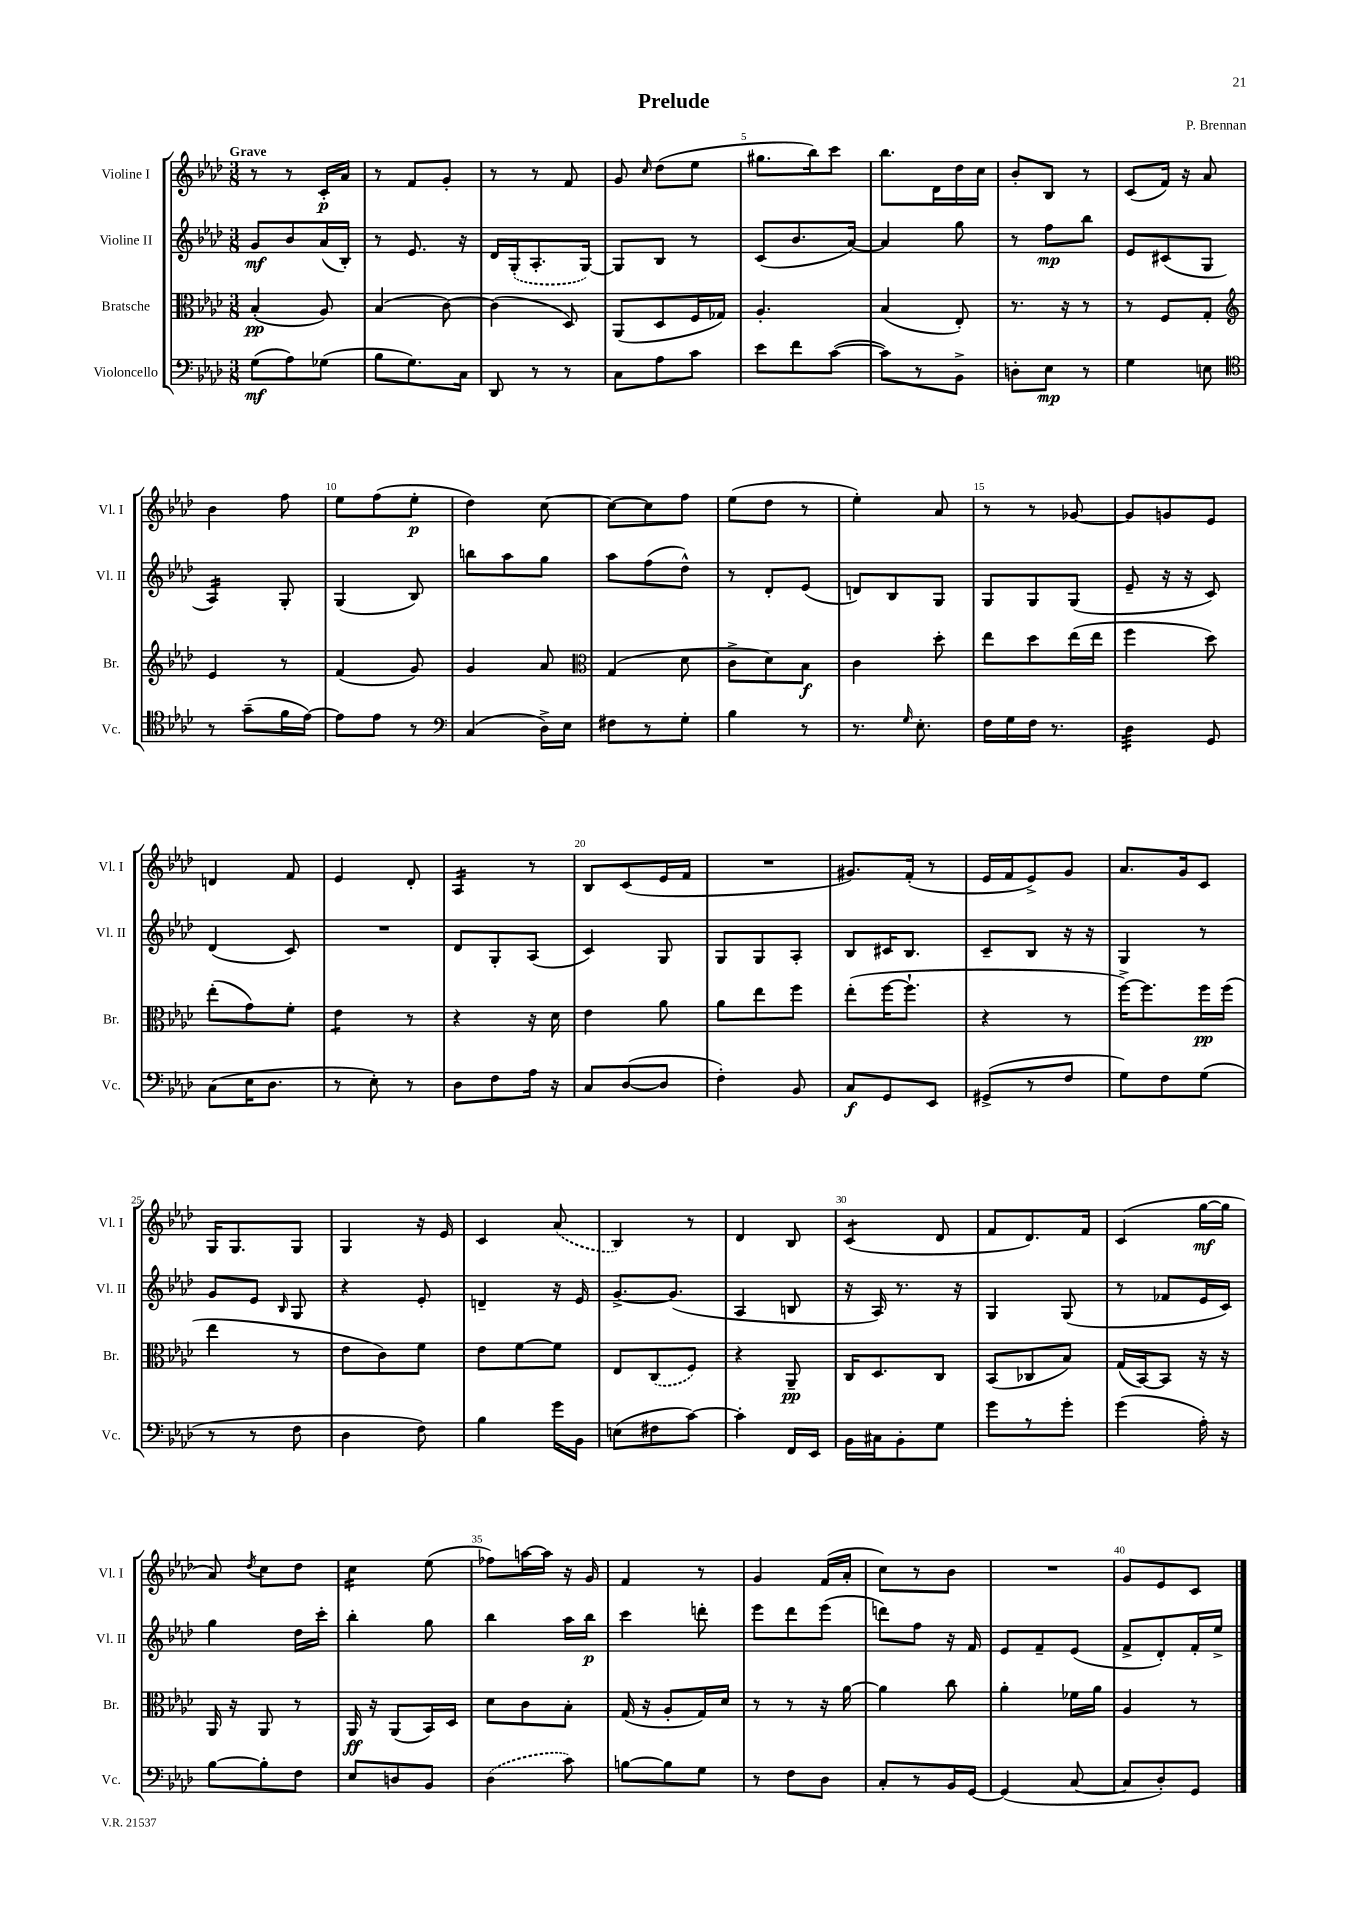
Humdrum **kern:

**kern	**kern	**kern	**kern
*staff4	*staff3	*staff2	*staff1
*clefF4	*clefC3	*clefG2	*clefG2
*k[b-e-a-d-]	*k[b-e-a-d-]	*k[b-e-a-d-]	*k[b-e-a-d-]
*M3/8	*M3/8	*M3/8	*M3/8
(8G\L	(4B-'/	8g/L	8r
8A-\)	.	8b-/	8r
(8G-\J	8A-/)	(16a-/L	16c'/LL
.	.	16B-'/JJ)	16a-/JJ
=	=	=	=
8B-\L	(4B-/	8r	8r
8.G\)	.	8.e-/	8f/L
.	[8c\)	.	8g'/J
16C\Jk	.	16r	.
=	=	=	=
8DD-/	(4c\]	16d-/LL	8r
.	.	(16G'/J	.
8r	.	8.A-'/	8r
8r	8D-/)	.	8f/
.	.	[16G/Jk)	.
=	=	=	=
8C\L	(8AA-/L	8G/]L	8g/
.	.	.	16qqcc/
8A-\	8D-/	8B-/J	(8dd-\L
8c\J	16F/L	8r	8ee-\J
.	16G-/JJ)	.	.
=	=	=	=
8e-\L	4.A-'/	(8c/L	8.gg#\L
8f\	.	8.b-/	.
.	.	.	16bb-\k)
([8c\J	.	.	8ccc\J
.	.	[16a-/Jk)	.
=	=	=	=
8c\]L)	(4B-/	4a-/]	8.bb-\L
8r	.	.	.
.	.	.	16d-\L
8BB-^\J	8E-'/)	8gg\	16dd-\
.	.	.	16cc\JJ
=	=	=	=
8D'\L	8.r	8r	8b-'/L
8E-\J	.	8ff\L	8B-/J
.	16r	.	.
8r	8r	8bb-\J	8r
=	=	=	=
4G\	8r	8e-/L	(8c/L
.	8F/L	(8c#/	16f/Jk)
.	.	.	16r
8E\	8G'/J	8G/J	8a-/
=	=	=	=
*clefC4	*clefG2	*	*
8r	4e-/	4A-/)	4b-\
(8g~\L	.	.	.
16f\L	8r	8G'/	8ff\
[16e-\JJ)	.	.	.
=	=	=	=
8e-\]L	(4f/	(4G/	8ee-\L
8e-\J	.	.	(8ff\
8r	8g/)	8B-/)	8ee-'\J
=	=	=	=
*clefF4	*	*	*
(4C/	4g/	8bb\L	4dd-\)
.	.	8aa-\	.
16D-^\LL)	8a-/	8gg\J	[8cc\
16E-\JJ	.	.	.
=	=	=	=
*	*clefC3	*	*
8F#\L	(4G/	8aa-\L	8cc\_L
8r	.	(8ff\	8cc\]
8G'\J	8d-\	8dd-^^\J)	8ff\J
=	=	=	=
4B-\	8c^\L	8r	(8ee-\L
.	8d-\)	8d-'/L	8dd-\J
8r	8B-\J	(8e-/J	8r
=	=	=	=
8.r	4c\	8d/L)	4ee-'\)
.	.	8B-/	.
16qqG/	.	.	.
8.E-'\	.	.	.
.	8dd-'\	8G/J	8a-/
=	=	=	=
16F\LL	8ee-\L	8G/L	8r
16G\	.	.	.
16F\JJ	8dd-\	8G/	8r
8.r	.	.	.
.	(16ee-\L	(8G/J	[8g-/
.	16ee-\JJ	.	.
=	=	=	=
4D-\	4ff\	8e-~/	8g-/]L
.	.	16r	8g/
.	.	16r	.
8GG/	8dd-\)	8c/)	8e-/J
=	=	=	=
(8C\L	(8ee-'\L	(4d-/	4d/
16E-\K	8g\)	.	.
8.D-\J	.	.	.
.	8f'\J	8c/)	8f/
=	=	=	=
8r	4e-\	4.r	4e-/
8E-'\)	.	.	.
8r	8r	.	8d-'/
=	=	=	=
8D-\L	4r	8d-/L	4A-/
8F\	.	8G'/	.
16A-\Jk	16r	(8A-/J	8r
16r	16d-\	.	.
=	=	=	=
8C/L	4e-\	4c/)	8B-/L
([8D-/	.	.	(8c/
8D-/]J	8a-\	8G/	16e-/L
.	.	.	16f/JJ
=	=	=	=
4F'\)	8a-\L	8G/L	4.r
.	8ee-\	8G/	.
8BB-/	8ff\J	8A-'/J	.
=	=	=	=
8C/L	(8ee-'\L	8B-/L	8.g#/L)
8GG/	[16ff\K	16c#/K	.
.	8.ff`\]J	8.B-/J	(16f'/Jk
8EE-/J	.	.	8r
=	=	=	=
(8GG#^/L	4r	8c~/L	16e-/LL
.	.	.	16f/J
8r	.	8B-/J	8e-^/)
8F/J	8r	16r	8g/J
.	.	16r	.
=	=	=	=
8G\L)	[16ff^\LK)	4G/	8.a-/L
.	8.ff\]	.	.
8F\	.	.	.
.	.	.	16g/k
(8G\J	16ff\L	8r	8c/J
.	(16ff\JJ	.	.
=	=	=	=
8r	4ee-\	8g/L	16G/LK
.	.	.	8.G/
8r	.	8e-/J	.
.	.	16qqB-/	.
8F\	8r	8G/	8G/J
=	=	=	=
4D-\	8e-\L	4r	4G/
.	8c\)	.	.
8F\)	8f\J	8e-'/	16r
.	.	.	16e-/
=	=	=	=
4B-\	8e-\L	4d~/	4c/
.	[8f\	.	.
16g\LL	8f\]J	16r	(8a-/
16BB-\JJ	.	16e-/	.
=	=	=	=
(8E\L	8E-/L	[8.g^/L	4B-/)
8F#\	(8C/	.	.
.	.	(8.g/]J	.
[8c\J)	8F/J)	.	8r
=	=	=	=
4c'\]	4r	4A-/	4d-/
16FF/LL	8AA-~/	8B/	8B-/
16EE-/JJ	.	.	.
=	=	=	=
16BB-\LL	16C/LK	16r	(4c/
16C#\J	8.D-/	16A-/)	.
8BB-'\	.	8.r	.
8G\J	8C/J	.	8d-/
.	.	16r	.
=	=	=	=
8g\L	(8BB-/L	4G/	8f/L
8r	8C-/	.	8.d-/)
8g'\J	8B-/J)	(8G/	.
.	.	.	16f/Jk
=	=	=	=
(4g\	(16G/LL	8r	(4c/
.	[16BB-/J)	.	.
.	8BB-/]J	8f-/L	.
16A-'\)	16r	16e-/L	[16gg\LL
16r	16r	16c/JJ)	16gg\]JJ
=	=	=	=
[8B-\L	16AA-/	4gg\	8a-/)
.	16r	.	.
.	.	.	8qdd-/
8B-'\]	8AA-/	.	8cc\L
8F\J	8r	16dd-\LL	8dd-\J
.	.	16ccc'\JJ	.
=	=	=	=
8E-/L	16AA-/	4bb-'\	4cc\
.	16r	.	.
8D/	(8AA-/L	.	.
8BB-/J	16BB-/L)	8gg\	(8ee-\
.	16D-/JJ	.	.
=	=	=	=
(4D-\	8d-\L	4bb-\	8ff-\L)
.	8c\	.	[16aa\L
.	.	.	16aa\]JJ
8c\)	8B-'\J	16aa-\LL	16r
.	.	16bb-\JJ	16g/
=	=	=	=
[8B\L	(16G/	4ccc\	4f/
.	16r	.	.
8B\]	8A-'/L	.	.
8G\J	16G/L)	8ddd'\	8r
.	16d-/JJ	.	.
=	=	=	=
8r	8r	8eee-\L	4g/
8F\L	8r	8ddd-\	.
8D-\J	16r	(8eee-\J	(16f/LL
.	[16a-\	.	16a-'/JJ
=	=	=	=
8C'/L	4a-\]	8ddd\L)	8cc\L)
8r	.	8ff\J	8r
16BB-/L	8cc\	16r	8b-\J
[16GG/JJ	.	16f/	.
=	=	=	=
(4GG/]	4a-'\	8e-/L	4.r
.	.	8f~/	.
[8C/	16f-\LL	(8e-/J	.
.	16a-\JJ	.	.
=	=	=	=
8C/]L	4A-/	8f^/L	8g/L
8D-'/)	.	8d-'/)	8e-/
8GG/J	8r	16f'/L	8c/J
.	.	16ee-^/JJ	.
==	==	==	==
*-	*-	*-	*-
